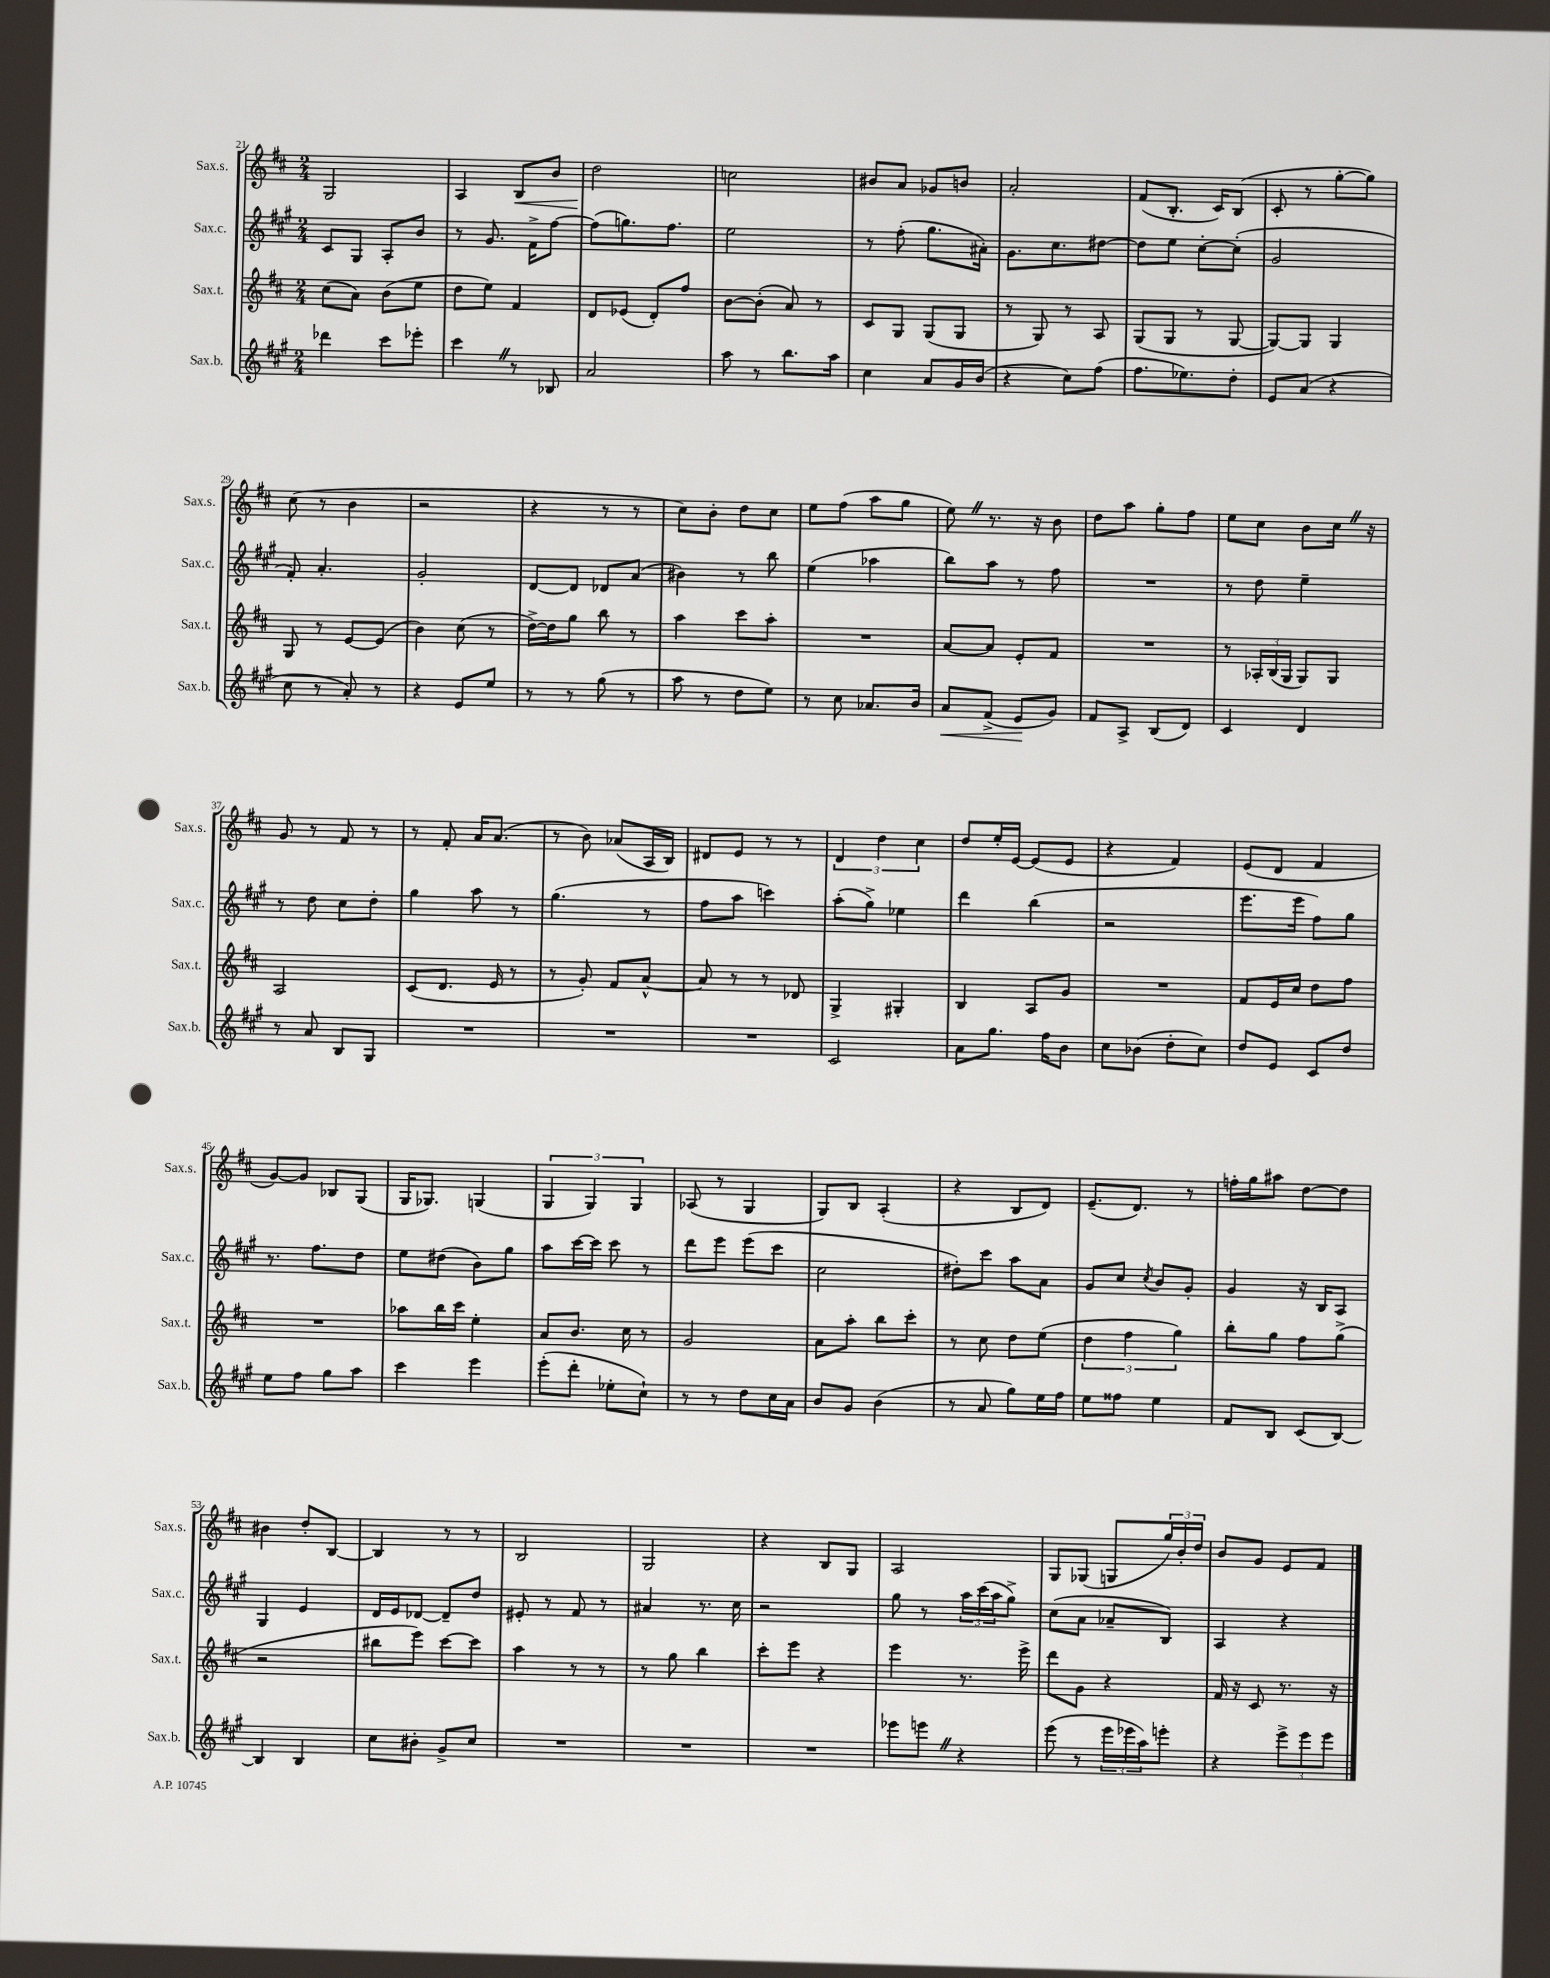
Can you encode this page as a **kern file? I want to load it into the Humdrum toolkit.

**kern	**kern	**kern	**kern
*staff4	*staff3	*staff2	*staff1
*clefG2	*clefG2	*clefG2	*clefG2
*k[f#c#g#]	*k[f#c#]	*k[f#c#g#]	*k[f#c#]
*M2/4	*M2/4	*M2/4	*M2/4
4ddd-	(8cc#	8c#	2G
.	8a)	8G#	.
8ccc#	(8b	8A'	.
8eee-'	8ee	8b	.
=	=	=	=
4ccc#	8dd	8r	4A
.	8ee)	8.g#	.
8r	4f#	.	8B
.	.	16f#^	.
8B-	.	[8ff#	8b
=	=	=	=
2a	8d	(8ff#]	2dd
.	(8e-	8.gg)	.
.	8d')	.	.
.	.	8.ff#	.
.	8ff#	.	.
=	=	=	=
8aa	[8b	2ee	2cc
8r	(8b']	.	.
8.bb	8a)	.	.
.	8r	.	.
16aa	.	.	.
=	=	=	=
4cc#	8c#	8r	8b#
.	8G	(8ff#'	8a
8a	(8G	8.gg#	8g-
16g#	8G	.	8b
(16b	.	16a#')	.
=	=	=	=
4r	8r	8.g#	2a'
.	8G)	.	.
.	.	8.cc#	.
8cc#)	8r	.	.
(8ff#	8A	[8dd#	.
=	=	=	=
8.ff#	(8G	8dd#]	(8f#
.	8G	8ee	8.B'
8.ee-)	.	.	.
.	8r	[8cc#'	.
.	.	.	16c#)
8dd'	[8G	(8cc#']	(8B
=	=	=	=
8e	8G_)	2g#	8c#'
(8a	8G]	.	8r
4r	4G	.	[8gg'
.	.	.	8gg])
=	=	=	=
8cc#	8G	8f#')	(8cc#
8r	8r	4.a'	8r
8a')	[8e	.	4b
8r	(8e]	.	.
=	=	=	=
4r	4b)	2g#'	2r
8e	(8cc#	.	.
8ee	8r	.	.
=	=	=	=
8r	[16dd^)	[8d	4r
.	16dd]	.	.
8r	8gg	8d]	.
(8gg#	8bb	8d-	8r
8r	8r	(8a	8r
=	=	=	=
8aa	4aa	4b#)	8cc#)
8r	.	.	8b'
8dd	8ccc#	8r	8dd
8ee)	8aa'	8bb	8cc#
=	=	=	=
8r	2r	(4ee	8ee
8cc#	.	.	(8ff#
8.a-	.	4aa-	8aa
.	.	.	8gg
16b	.	.	.
=	=	=	=
8a	[8a	8bb)	8ee)
(8f#^	8a]	8aa	8.r
8e	8e'	8r	.
.	.	.	16r
8g#)	8f#	8ff#	8b
=	=	=	=
8f#	2r	2r	8dd
8A^	.	.	8aa
(8B	.	.	8gg'
8d)	.	.	8ff#
=	=	=	=
4c#	8r	8r	8ee
.	24A-'	8dd	8cc#
.	(24B	.	.
.	24G	.	.
4d	8G)	4ee~	8b
.	8G	.	16cc#
.	.	.	16r
=	=	=	=
8r	2A	8r	8g
8a	.	8dd	8r
8B	.	8cc#	8f#
8G#	.	8dd'	8r
=	=	=	=
2r	(8c#	4gg#	8r
.	8.d	.	8f#'
.	.	8aa	16a
.	16e	.	(8.a
.	8r	8r	.
=	=	=	=
2r	8r	(4.gg#	8r
.	8g')	.	8b)
.	8f#	.	(8a-
.	[8a^^	8r	16A
.	.	.	16B)
=	=	=	=
2r	8a]	8ff#	8d#
.	8r	8aa	8e
.	8r	4ccc)	8r
.	8d-	.	8r
=	=	=	=
2c#	4G^	(8aa'	6d
.	.	8gg#^)	.
.	.	.	6dd
.	4G#'	4ee-	.
.	.	.	6cc#
=	=	=	=
8a	4B	4ddd	8dd
8.gg#	.	.	16ee'
.	.	.	[16e
.	8A	(4bb	(8e]
16ff#	.	.	.
8b	8g	.	8e
=	=	=	=
8cc#	2r	2r	4r
(8b-	.	.	.
8dd'	.	.	4f#)
8cc#)	.	.	.
=	=	=	=
8dd	8f#	8.eee	(8e
8e	16e	.	8d
.	16cc#	16eee	.
8c#	8dd	8ff#)	4f#
8dd	8ff#	8gg#	.
=	=	=	=
8ee	2r	8.r	[8g)
8ff#	.	.	8g]
.	.	8.ff#	.
8gg#	.	.	8B-
8aa	.	8dd	(8G
=	=	=	=
4ccc#	8aa-	8ee	16G
.	.	.	8.G-)
.	16bb	(8dd#	.
.	16ccc#	.	.
4eee	4ee'	8b)	(4G
.	.	8gg#	.
=	=	=	=
(8eee'	8a	8aa	6G
8ddd'	8.b	[16ccc#	.
.	.	.	6G)
.	.	16ccc#]	.
8ee-'	.	8ccc#	.
.	16cc#	.	.
.	.	.	6G
8cc#`)	8r	8r	.
=	=	=	=
8r	2g	8ddd	(8A-
8r	.	8eee	8r
8dd	.	(8eee	4G
16cc#	.	8ccc#	.
16a	.	.	.
=	=	=	=
8b	8a	2cc#	8G)
8g#	8aa'	.	8B
(4b	8bb	.	(4A'
.	8ccc#'	.	.
=	=	=	=
8r	8r	8dd#')	4r
8a	8cc#	8ccc#	.
8gg#)	8dd	8aa	8B
16ee	(8ee	8a	8d)
16ff#	.	.	.
=	=	=	=
8ee	6dd	8g#	(8.e~
8ff##	.	8cc#	.
.	6ff#	.	.
.	.	.	8.d)
.	.	8qcc#	.
4ee	.	8b	.
.	6gg)	.	.
.	.	8g#'	8r
=	=	=	=
8f#	8bb'	4g#	16ff'
.	.	.	16gg
8B	8gg	.	8aa#
(8c#	8ff#	16r	[8dd
.	.	16B	.
[8B)	(8gg^	8A	8dd]
=	=	=	=
4B]	2r	4G#	4b#
4B	.	4e	8dd'
.	.	.	[8B
=	=	=	=
8cc#	8bb#	16d	4B]
.	.	16e	.
8b#'	8eee)	[8d-	.
8g#^	[8ccc#	8d-~]	8r
8cc#	8ccc#]	8dd	8r
=	=	=	=
2r	4aa	8e#'	2B
.	.	8r	.
.	8r	8f#	.
.	8r	8r	.
=	=	=	=
2r	8r	4a#	2G
.	8gg	.	.
.	4bb	8.r	.
.	.	16cc#	.
=	=	=	=
2r	8ccc#'	2r	4r
.	8eee	.	.
.	4r	.	8B
.	.	.	8G
=	=	=	=
8eee-	4eee	8gg#	2A
8eee	.	8r	.
4r	8.r	24aa	.
.	.	(24ccc#	.
.	.	24aa	.
.	.	8gg#^)	.
.	16eee^	.	.
=	=	=	=
(8eee	8ddd	(8cc#	8G
8r	8g	8a	(8G-
24eee	4r	8a-~	8G
24eee-	.	.	.
24aa)	.	.	.
8eee'	.	8B)	24gg)
.	.	.	24b'
.	.	.	24dd
=	=	=	=
4r	16f#	4A	8b
.	16r	.	.
.	8c#	.	8g
12eee^	8.r	4r	8e
12eee	.	.	.
.	.	.	8f#
12eee	.	.	.
.	16r	.	.
==	==	==	==
*-	*-	*-	*-
